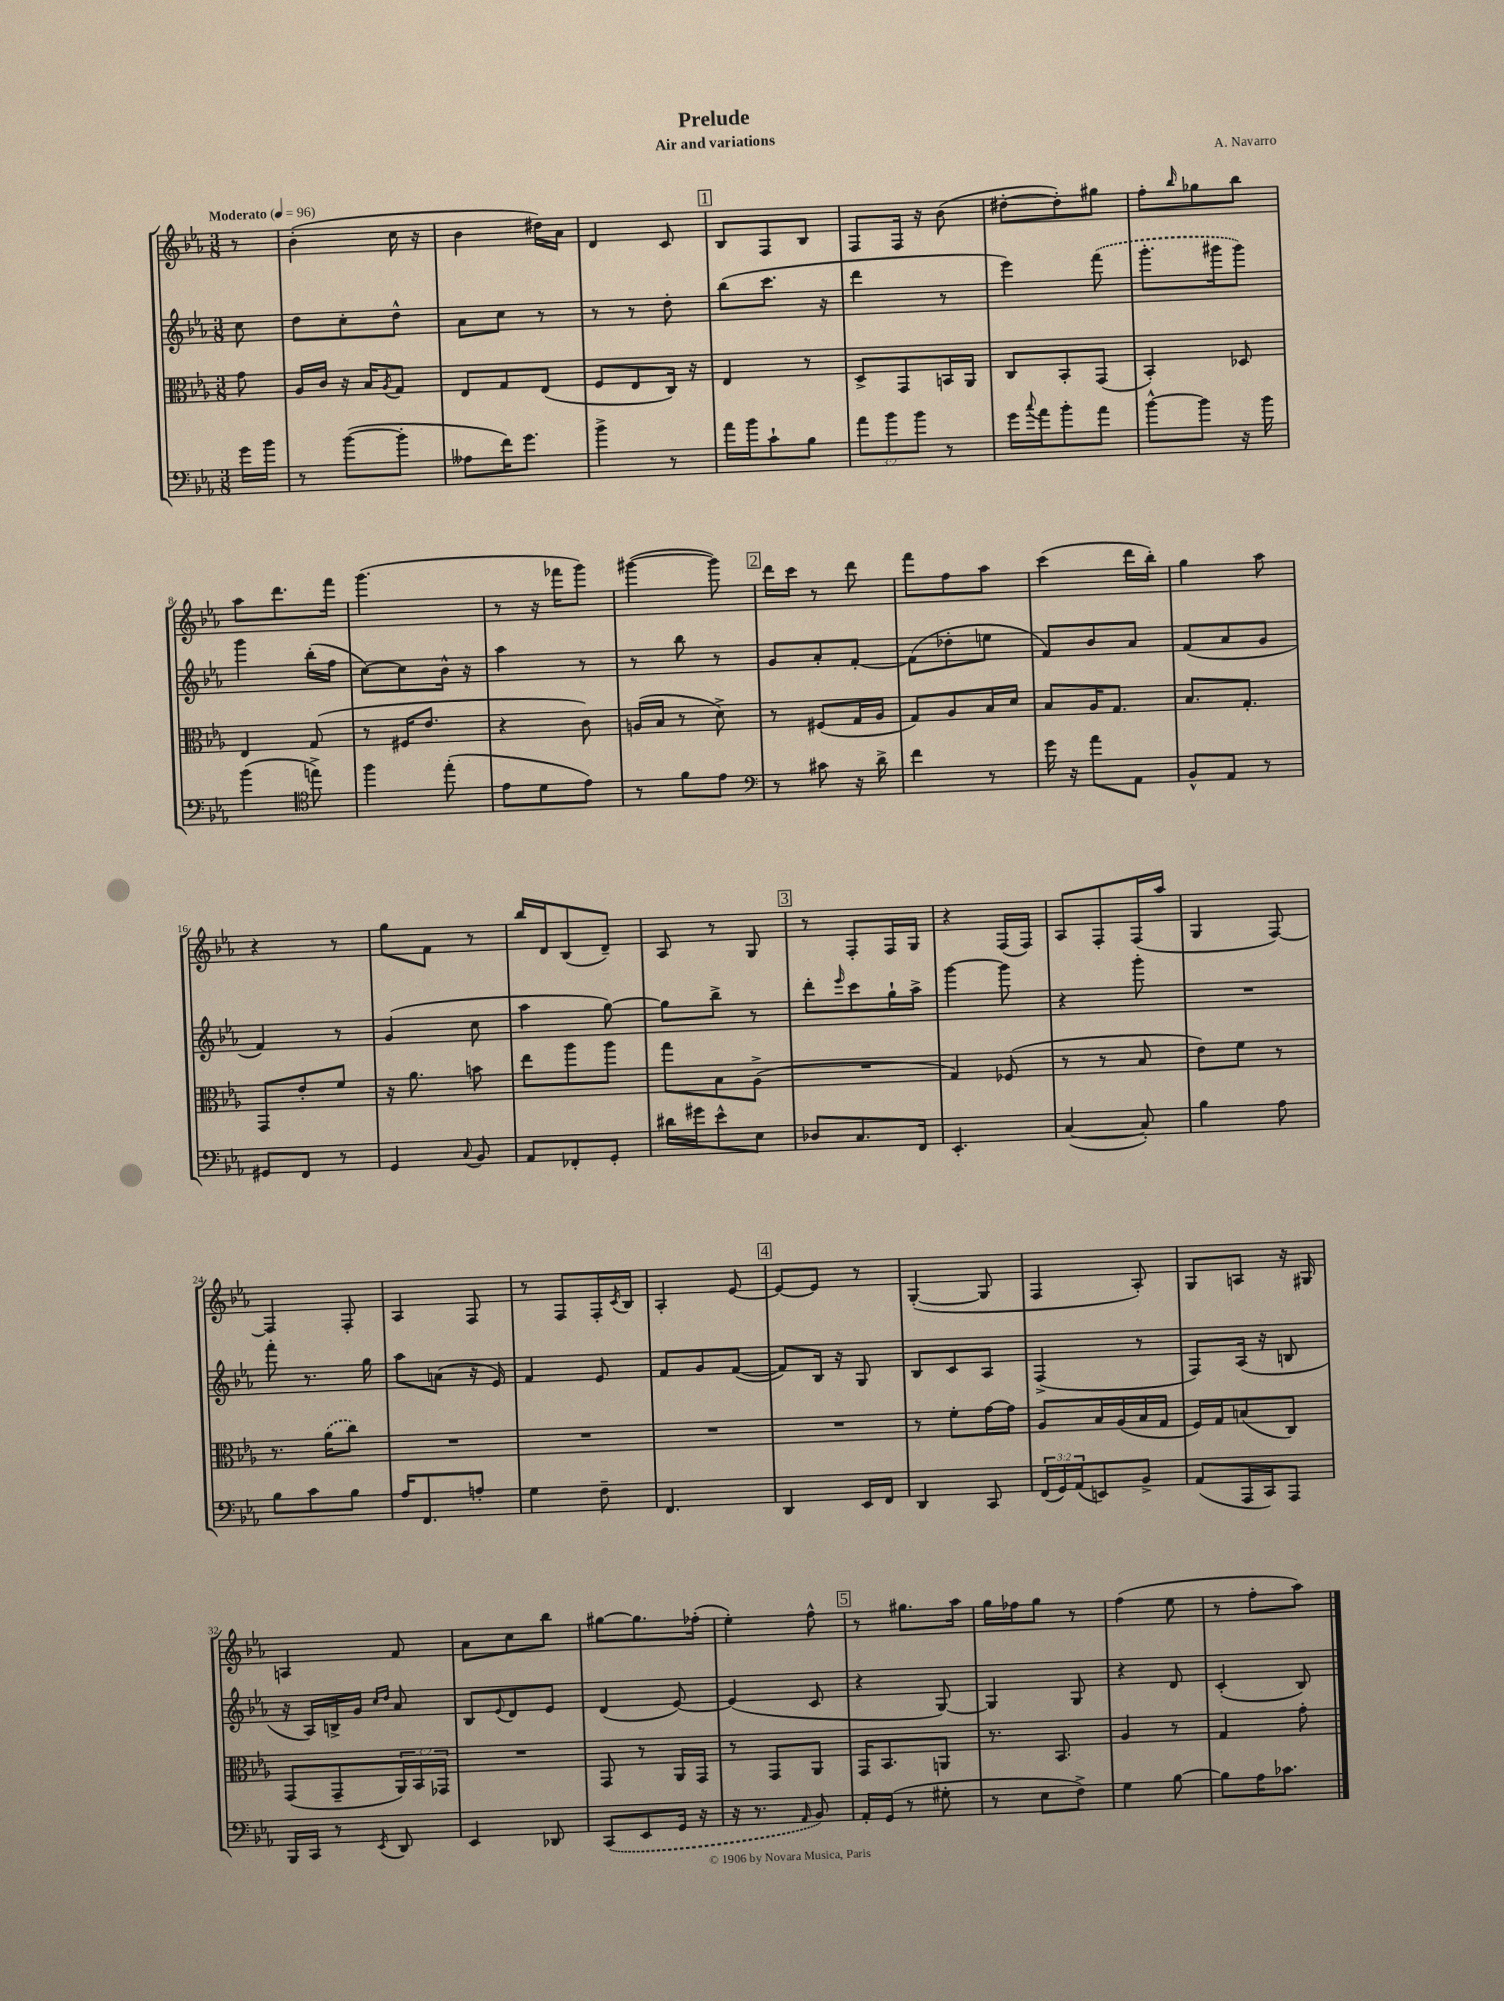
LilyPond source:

\header { title = "Prelude" composer = "A. Navarro" subtitle = "Air and variations" }
<<
\new StaffGroup <<
\new Staff = "s0" {
    \clef treble \key ees \major \numericTimeSignature \time 3/8 \partial 8 \tempo "Moderato" 4 = 96
    r8 |
    bes'4-.( c''16 r16 |
    bes'4 dis''16) aes'16 |
    d'4 c'8 |
    \mark \markup { \box "1" } bes8 f8 bes8 |
    f8 f16 r16 bes'8( |
    dis''8~-. dis''8-.) gis''8 |
    f''8-. \grace { bes''16 } ges''8 bes''8 |
    aes''8 d'''8. f'''16 |
    g'''4.( |
    r8 r16 fes'''16 g'''8) |
    gis'''4~( gis'''8) |
    \mark \markup { \box "2" } d'''16 c'''16 r8 d'''8 |
    f'''8 f''8 aes''8 |
    c'''4( d'''16 bes''16-.) |
    g''4 aes''8 |
    r4 r8 |
    g''8 f'8 r8 |
    bes''16 d'16 bes8( d'8--) |
    aes8 r8 g8 |
    \mark \markup { \box "3" } r8 f8-. f16 g16 |
    r4 f16( f16) |
    aes8 f8-. f16( aes''16 |
    g4 f8~) |
    f4 f8-. |
    aes4 f8 |
    r8 f8 f16-. \acciaccatura { c'8 } bes16 |
    aes4-. ees'8~ |
    \mark \markup { \box "4" } ees'8~ ees'8 r8 |
    g4~-.( g8 |
    f4 aes8-.) |
    g8 a8 r16 gis16 |
    a4 f'8 |
    aes'8 c''8 bes''8 |
    gis''8~ gis''8. fes''16-.( |
    ees''4-.) f''8-^ |
    \mark \markup { \box "5" } r8 gis''8. aes''16 |
    g''16 fes''16 g''8 r8 |
    f''4( ees''8 |
    r8 f''8-. aes''8) \bar "|." |
}
\new Staff = "s1" {
    \clef treble \key ees \major \numericTimeSignature \time 3/8 \partial 8
    c''8 |
    d''8 c''8-. d''8-^ |
    aes'8 c''8 r8 |
    r8 r8 d''8-. |
    \mark \markup { \box "1" } bes''8( c'''8. r16 |
    d'''4 r8 |
    ees'''4) \once \slurDashed f'''8( |
    g'''8.-. gis'''16 gis'''8) |
    g'''4 bes''16-.( f''16 |
    c''8~) c''8 bes'16-^ r16 |
    aes''4 r8 |
    r8 bes''8 r8 |
    \mark \markup { \box "2" } g'8 aes'8-. f'8~-. |
    f'8( des''8-. e''8 |
    f'8) bes'8 aes'8 |
    f'8( aes'8 g'8 |
    f'4) r8 |
    g'4( c''8 |
    aes''4 g''8~) |
    g''8 bes''8-> r8 |
    \mark \markup { \box "3" } d'''8-. \grace { ees'''16 } c'''8 g''16-! aes''16-> |
    g'''4~ g'''8 |
    r4 g'''8-. |
    R4. |
    f'''8-. r8. g''16 |
    aes''8 a'8( r16 ees'16) |
    f'4 ees'8 |
    f'8 g'8 f'8~( |
    \mark \markup { \box "4" } f'8) bes16 r16 g8 |
    bes8 c'8 aes8 |
    f4->( r8 |
    f8) aes16( r16 b8 |
    r16 aes16) b16-> g'16 \grace { c''16 d''16 } aes'8 |
    bes8 \appoggiatura { ees'8 } d'8 ees'8 |
    d'4( ees'8~) |
    ees'4( c'8 |
    \mark \markup { \box "5" } r4 g8~) |
    g4 g8 |
    r4 d'8 |
    c'4-.( bes8) \bar "|." |
}
\new Staff = "s2" {
    \clef alto \key ees \major \numericTimeSignature \time 3/8 \override Staff.TupletNumber.text = #tuplet-number::calc-fraction-text \partial 8
    g'8 |
    aes16 c'16 r16 bes16 \acciaccatura { aes8 } g8 |
    ees8 g8 ees8( |
    f8 ees8 c16) r16 |
    \mark \markup { \box "1" } ees4 r8 |
    d8-> g,8 b,16 aes,16 |
    c8 bes,8-. g,8( |
    bes,4-.) des8 |
    ees4 g8( |
    r8 fis16 ees'8. |
    r4 c'8) |
    a16( bes16 r8 d'8->) |
    \mark \markup { \box "2" } r8 fis8( g16 aes16 |
    g8) aes8 bes16 d'16 |
    bes8 aes16 g8. |
    bes8. g8.-. |
    g,8 ees'8-. f'8 |
    r16 aes'8. b'8 |
    ees''8 aes''8 aes''8 |
    g''8 bes8 aes8->( |
    \mark \markup { \box "3" } R4. |
    g4) fes8( |
    r8 r8 bes8 |
    ees'8) f'8 r8 |
    r8. \once \slurDashed aes'16( c''8) |
    R4. |
    R4. |
    R4. |
    \mark \markup { \box "4" } R4. |
    r8 f'8-. g'16~ g'16 |
    aes8 bes16 aes16( bes16 g16 |
    f16) g16 b8( c8) |
    g,8( g,8-- \tuplet 3/2 { aes,16) bes,16 ges,16 } |
    R4. |
    g,8 r8 aes,16 g,16 |
    r8 g,8 aes,8 |
    \mark \markup { \box "5" } g,16 bes,8. a,8 |
    r8. bes,8. |
    aes4 r8 |
    g4 g'8-. \bar "|." |
}
\new Staff = "s3" {
    \clef bass \key ees \major \numericTimeSignature \time 3/8 \override Staff.TupletNumber.text = #tuplet-number::calc-fraction-text \partial 8
    g'16 bes'16 |
    r8 bes'8~( bes'8-. |
    aeses8 f'16) g'8. |
    bes'4-> r8 |
    \mark \markup { \box "1" } aes'16 bes'16 c'8-! bes8 |
    \tuplet 3/2 { aes'8 bes'8 bes'8 } r8 |
    g'16 \appoggiatura { c''8 } aes'16 bes'8-. aes'8 |
    bes'8~-^ bes'8 r16 bes'16 |
    bes'4( \clef tenor e''8->) |
    f''4 ees''8-.( |
    ees'8 d'8 ees'8) |
    r8 f'8 ees'8 |
    \mark \markup { \box "2" } \clef bass r8 cis'8 r16 d'16-> |
    f'4 r8 |
    g'16 r16 aes'8 aes,8 |
    bes,8-^ aes,8 r8 |
    gis,8 f,8 r8 |
    g,4 \appoggiatura { c8 } bes,8 |
    aes,8 fes,8-. g,8-. |
    dis'16 gis'16 ees'8-^ ees8 |
    \mark \markup { \box "3" } des8 c8. f,16 |
    ees,4.-. |
    c4~( c8-.) |
    bes4 aes8 |
    bes8 c'8 bes8 |
    aes16 f,8. a8-. |
    g4 f8-- |
    f,4. |
    \mark \markup { \box "4" } d,4 ees,16 f,16 |
    d,4 c,8 |
    \tuplet 3/2 { f,16( g,16) aes,16( } e,8) bes,8-> |
    aes,8( aes,,16 c,16) aes,,8 |
    bes,,16 c,16 r8 \acciaccatura { ees,8 } d,8 |
    ees,4 des,8 |
    \once \slurDashed c,8( ees,8 g,16 r16 |
    r16 r8. \grace { aes,16 } bes,8) |
    \mark \markup { \box "5" } aes,16-. g,16( r8 gis8-. |
    r8 ees8 f8->) |
    g4 bes8~ |
    bes8 aes16 ces'8. \bar "|." |
}
>>
>>
